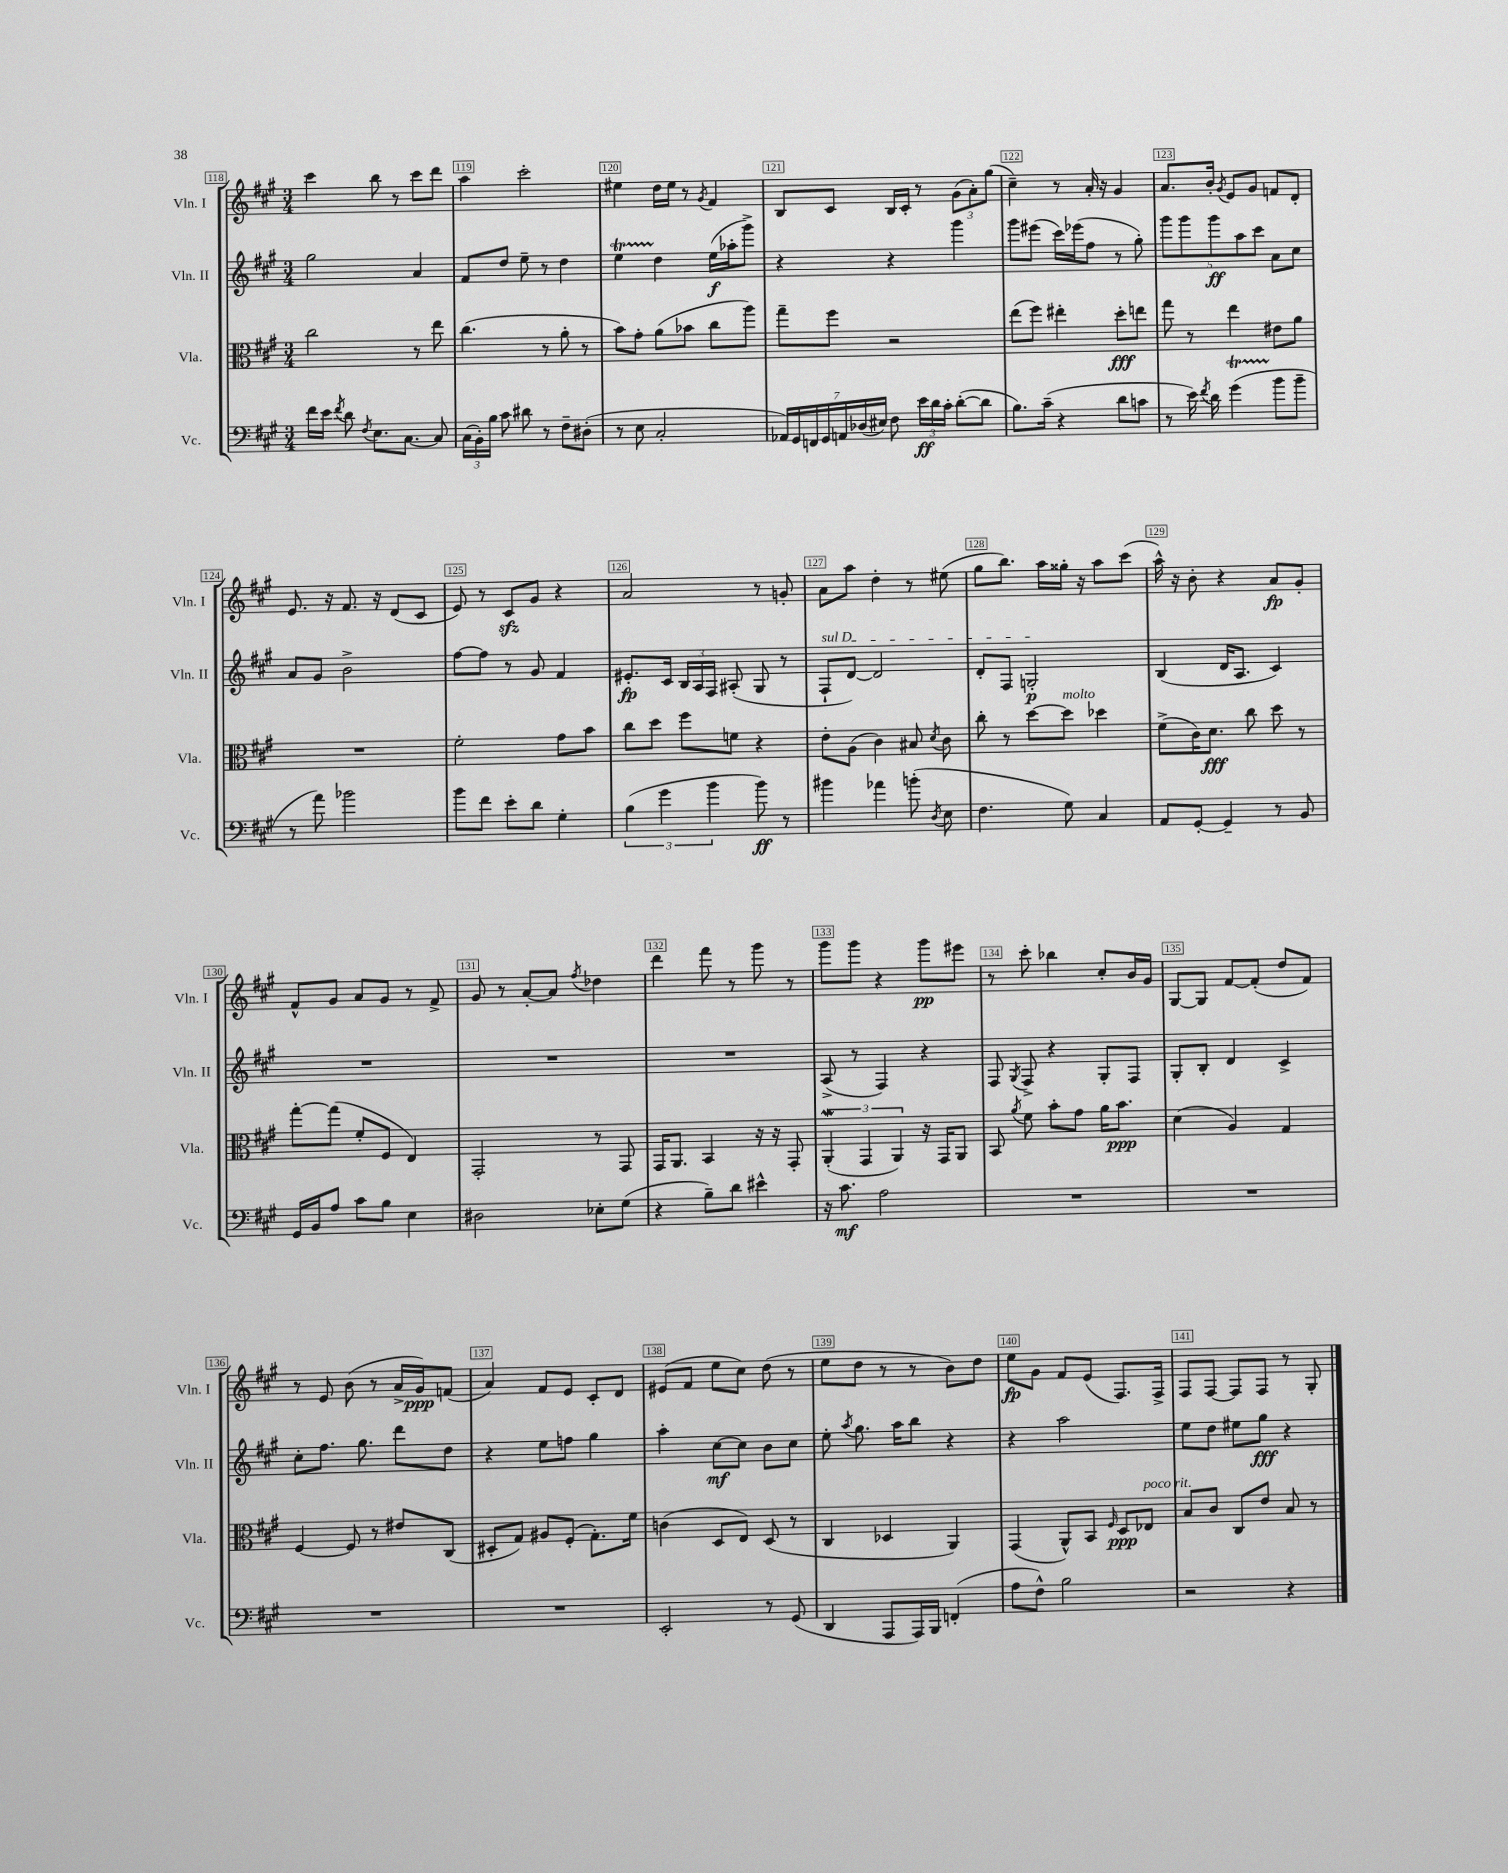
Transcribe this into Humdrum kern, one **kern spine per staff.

**kern	**kern	**kern	**kern
*staff4	*staff3	*staff2	*staff1
*clefF4	*clefC3	*clefG2	*clefG2
*k[f#c#g#]	*k[f#c#g#]	*k[f#c#g#]	*k[f#c#g#]
*M3/4	*M3/4	*M3/4	*M3/4
16f#\LL	2cc#\	2gg#\	4ccc#\
16e\JJ	.	.	.
8qf#/	.	.	.
8d\	.	.	.
8qF#/	.	.	.
8.E\L	.	.	8bb\
.	.	.	8r
[8.C#\J	.	.	.
.	8r	4a/	8ccc#\L
8C#/]	8ee\	.	8ddd\J
=	=	=	=
(24C#\LL	(4.cc#\	8f#/L	4aa\
24BB'\)	.	.	.
24B\JJ	.	.	.
8c#\	.	8dd/J	.
8d#\	.	8ee~\	2ccc#'\
8r	8r	8r	.
8F#~\L	8a'\	4dd\	.
(8D#'\J	8r	.	.
=	=	=	=
8r	8b\L)	4ee\	4ee#\
8E\	8g#'\J	.	.
2C#'/	(8a\L	4dd\	16dd\LL
.	.	.	16ee#\JJ
.	8b-\J	.	8r
.	.	.	8qg#/
.	8cc#\L	(16ee\LL	4f#/
.	.	16aa-'\J	.
.	8aa\J)	8ggg#^\J)	.
=	=	=	=
28AA-/LL)	8gg#~\L	4r	8B/L
28GG#/	.	.	.
28FF/	.	.	.
28GG#/	.	.	.
.	8ff#\J	.	8c#/J
28AA/	.	.	.
(28D-/	.	.	.
28E#/JJ)	.	.	.
8F#\	2r	4r	16B/LL
.	.	.	16c#'/JJ
24e\LL	.	.	8r
24d\	.	.	.
24c#'\JJ	.	.	.
([8d'\L	.	4ggg#\	(12g#\L
.	.	.	12a'\)
8d\]J	.	.	.
.	.	.	(12gg#\J
=	=	=	=
8.B\L)	(8ee\L	8ggg#\L	4cc#~\)
.	8ff#\J)	(8eee#\J	.
(16c#~\Jk	.	.	.
4r	4ee#'\	16ccc#\LL)	8r
.	.	(16eee-\J	.
.	.	8ff#\J	16a'/
.	.	.	16r
8d\L	8dd'\L	8r	4g#/
8c\J	8ee\J	8gg#'\)	.
=	=	=	=
8r	8gg#\	10ggg#\L	8.a/L
.	.	10ggg#\	.
16e\)	8r	.	.
8qf#/	.	.	.
16d\	.	.	16b'/Jk
.	.	10ggg#\	.
.	.	.	8qg#/
(4g#\	4ee\	.	8e/L
.	.	10aa\	.
.	.	.	8g#/J
.	.	10ccc#\J	.
8b\L	8e#\L	8a\L	8f/L
8b~\J	8a\J	8cc#\J	8d'/J
=	=	=	=
8r	2.r	8a/L	8.e/
8a\)	.	8g#/J	.
.	.	.	16r
2b-\	.	2b^\	8.f#/
.	.	.	16r
.	.	.	(8d/L
.	.	.	8c#/J
=	=	=	=
8b\L	2f#'\	[8ff#\L	8e/)
8f#\J	.	8ff#\]J	8r
8e'\L	.	8r	8c#/L
8d\J	.	8g#/	8g#/J
4G#'\	8g#\L	4f#/	4r
.	8b\J	.	.
=	=	=	=
(6B\	8cc#\L	8.e#'/L	2a/
.	8dd\J	.	.
6g#\	.	.	.
.	.	16c#/Jk	.
.	8ff#\L	24B/LL	.
.	.	24A/	.
6b\	.	24F#/JJ	.
.	8f\J	(8A#'/	.
8b\)	4r	8G#/	8r
8r	.	8r	8g'/
=	=	=	=
4b#\	8e'\L	8F#`/L	8a\L
.	(8A\J	[8d/J)	8aa\J
4a-\	4c#\)	2d/]	4dd'\
(8b'\	8B#/	.	8r
8qD/	8qd/	.	.
8E\	8c#\	.	(8ee#\
=	=	=	=
4.F#\	8cc#'\	8d'/L	8gg#\L
.	8r	8F#/J	8.bb\J)
.	[8dd\L	2G'/	.
.	.	.	16aa\LL
8G#\)	8dd\]J	.	16gg##'\JJ
.	.	.	16r
4C#/	4dd-\	.	8aa\L
.	.	.	(8ccc#\J
=	=	=	=
8AA/L	(8f#^\L	(4B/	16aa^^\)
.	.	.	16r
[8GG#'/J	16c#\K)	.	8b'\
.	8.d\J	.	.
4GG#~/]	.	16d/LK	4r
.	.	8.A/J	.
.	8cc#\	.	.
8r	8dd\	4c#/)	8a/L
8BB/	8r	.	8g#'/J
=	=	=	=
16GG#/LL	[8gg#'\L	2.r	8f#^^/L
16BB/J	.	.	.
8A/J	(8gg#\]J	.	8g#/J
8c#\L	8f#'/L	.	8a/L
8B\J	8F#/J	.	8g#/J
4E\	4E/)	.	8r
.	.	.	8f#^/
=	=	=	=
2D#\	2GG#'/	2.r	8g#/
.	.	.	8r
.	.	.	[8a'/L
.	.	.	8a/]J
.	.	.	8qff#/
8E-'\L	8r	.	4dd-\
(8G#\J	8GG#/	.	.
=	=	=	=
4r	16GG#/LK	2.r	4ddd\
.	8.AA/J	.	.
8B~\L)	4BB/	.	8fff#\
8d\J	.	.	8r
4e#^^\	16r	.	8ggg#\
.	16r	.	.
.	8GG#'/	.	8r
=	=	=	=
16r	(6AA'/	(8A^/	8ggg#\L
8.c#\	.	.	.
.	.	8r	8ggg#\J
.	6GG#/	.	.
2A\	.	4F#/)	4r
.	6AA/)	.	.
.	16r	4r	8ggg#\L
.	16GG#/LK	.	.
.	8AA/J	.	8eee#\J
=	=	=	=
2.r	8BB/	8F#/	8r
.	8qa/	8qG#/	.
.	8f#\	8F#^/	8ccc#'\
.	8b'\L	4r	4bb-\
.	8g#\J	.	.
.	16a\LK	8G#'/L	8cc#'/L
.	8.b\J	.	.
.	.	8F#/J	16b/L
.	.	.	16g#/JJ
=	=	=	=
2.r	(4d\	8G#'/L	[8G#/L
.	.	8B'/J	8G#/]J
.	4A/)	4d/	[8f#/L
.	.	.	(8f#'/]J
.	4G#/	4c#^/	8dd/L
.	.	.	8f#/J)
=	=	=	=
2.r	[4F#/	8cc#'\L	8r
.	.	8.ff#\J	8e/
.	8F#/]	.	(8b\
.	.	8.gg#\	.
.	8r	.	8r
.	8e#/L	8ddd\L	16a^/LL
.	.	.	16g#/J)
.	(8C#/J	8dd\J	(8f/J
=	=	=	=
2.r	8D#'/L	4r	4a/)
.	8G#/J)	.	.
.	8A#/L	8ee\L	8f#/L
.	(8F#'/J	8ff\J	8e/J
.	8.G#'\L)	4gg#\	8c#'/L
.	.	.	8d/J
.	16f#\Jk	.	.
=	=	=	=
2EE'/	(4c\	4aa'\	(8e#/L
.	.	.	8f#/J
.	8D/L	[8cc#\L	8ee\L
.	8E/J)	8cc#\]J	8cc#\J)
8r	(8D/	8b\L	(8dd\
(8GG#/	8r	8cc#\J	8r
=	=	=	=
4DD/	4C#/	8ee'\	8ee\L
.	.	8qaa/	.
.	.	8.gg#\	8dd\J
8AAA/L	4D-/	.	8r
.	.	16aa\LK	.
16AAA/L)	.	8bb\J	8r
16BBB/JJ	.	.	.
(4FF'/	4AA/)	4r	8b\L)
.	.	.	8dd\J
=	=	=	=
8A\L	(4GG#/	4r	8ee\L
8F#^^\J)	.	.	8g#\J
2B\	8AA^^/L)	2aa\	8f#/L
.	8BB/J	.	(8e/J
.	16qqF#/	.	.
.	8D/L	.	8.F#/L)
.	8E-/J	.	.
.	.	.	16F#^/Jk
=	=	=	=
2r	8B/L	8ee\L	8F#/L
.	8c#/J	8dd\J	[8F#/J
.	8C#/L	8ee#\L	8F#/]L
.	8e/J	8gg#\J	8F#/J
4r	8B/	4r	8r
.	8r	.	8G#'/
==	==	==	==
*-	*-	*-	*-
